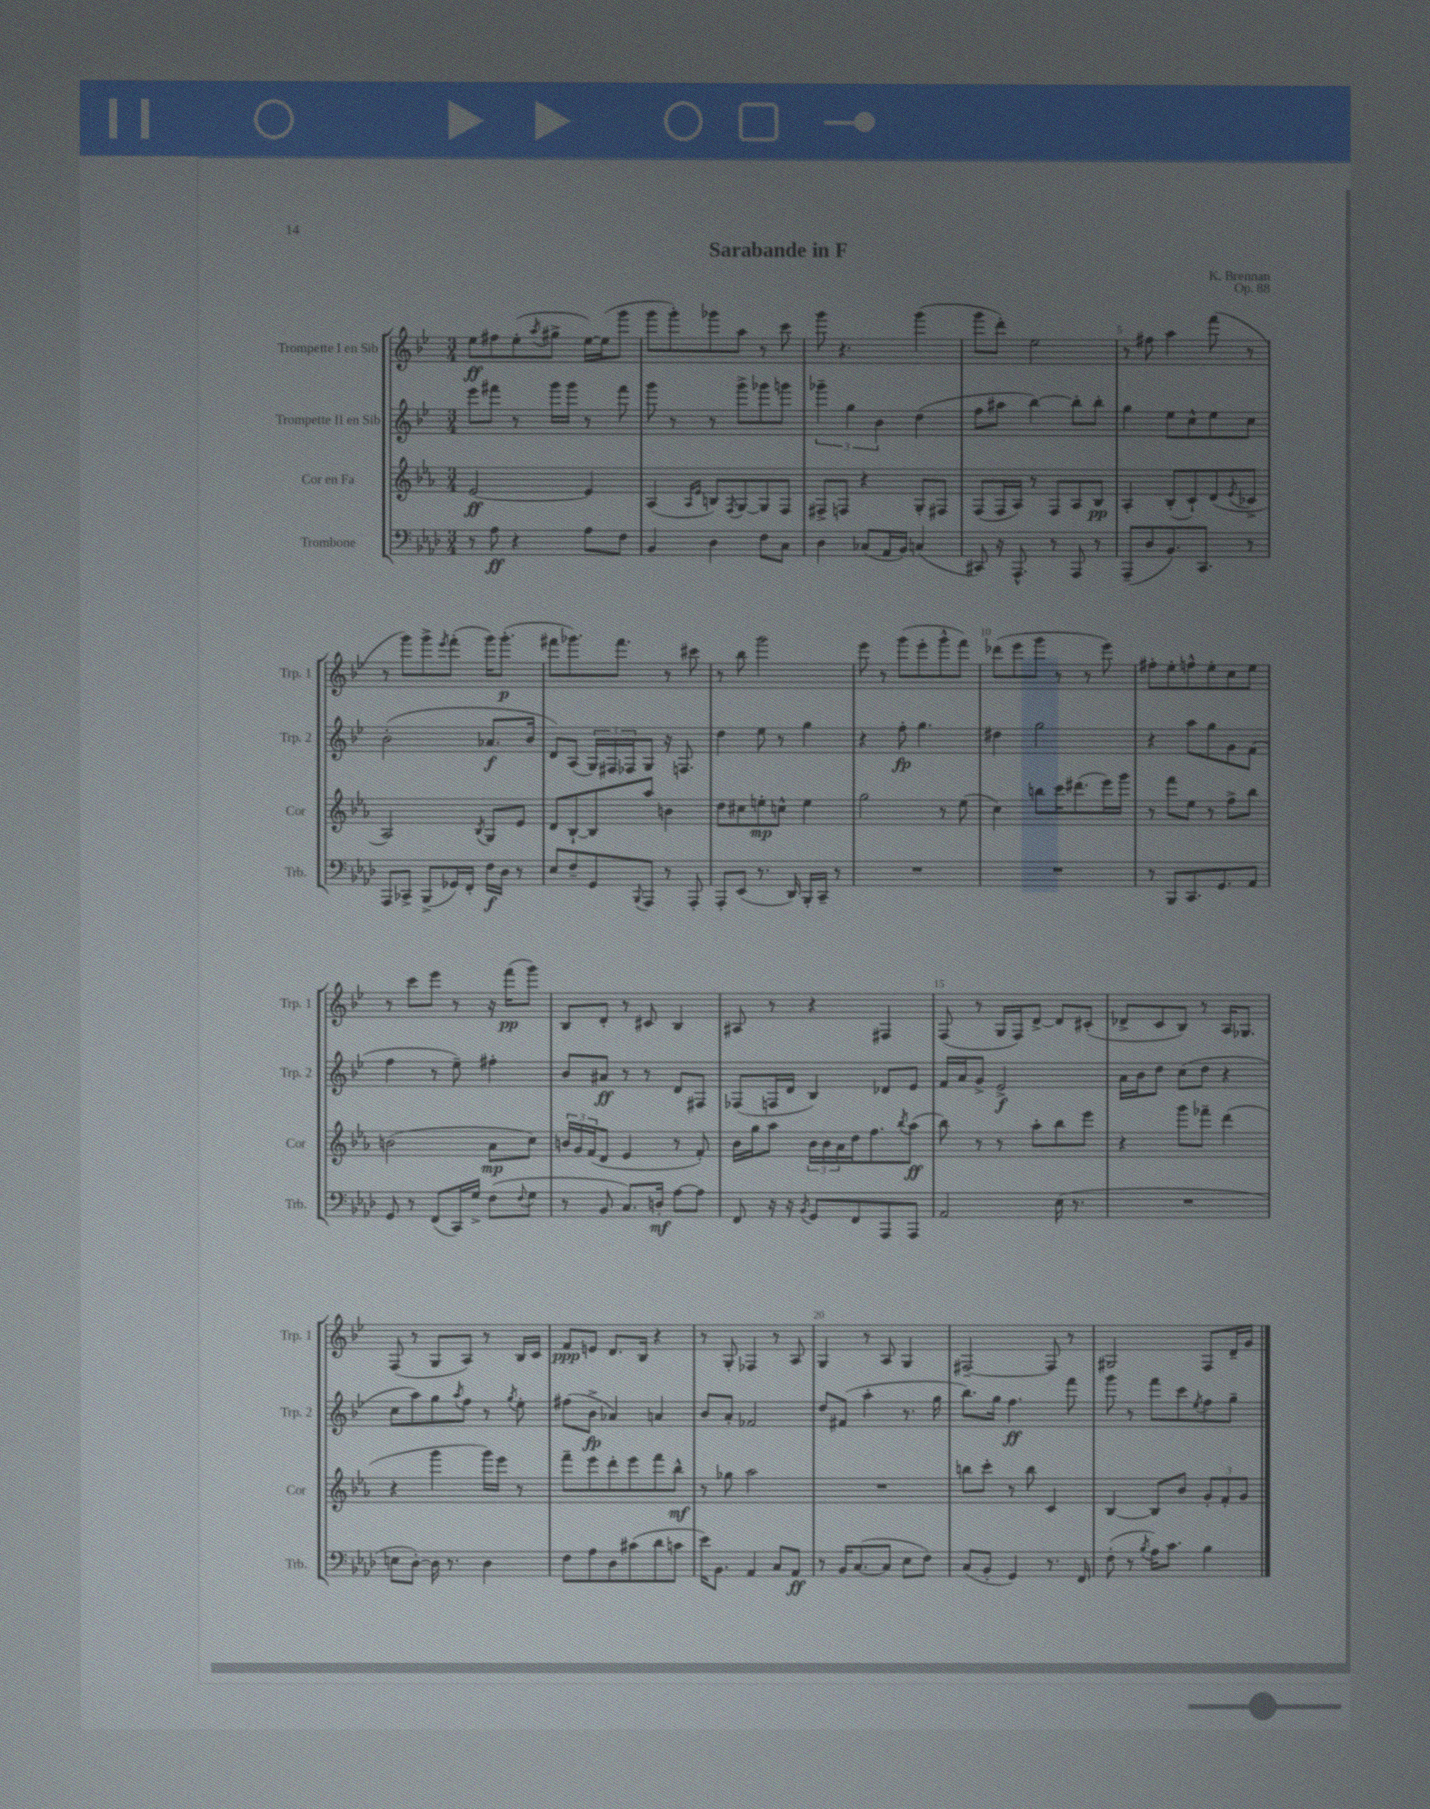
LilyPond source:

\header { title = "Sarabande in F" composer = "K. Brennan" opus = "Op. 88" }
<<
\new StaffGroup <<
\new Staff = "s0" \with { instrumentName = "Trompette I en Sib" shortInstrumentName = "Trp. 1" } {
    \clef treble \key bes \major \numericTimeSignature \time 3/4
    ees''8\ff fis''8 ees''8-.( \acciaccatura { a''8 } gis''8-> ees''16~) ees''16( g'''8 |
    g'''8 g'''8-.) ges'''8 a''8 r8 c'''8 |
    g'''8 r4. g'''4( |
    g'''8 d'''8-.) ees''2 |
    r8 fis''8 a''4 f'''8( r8 |
    r8 g'''8) g'''8-> \acciaccatura { ees'''8 } f'''8-.( g'''16) g'''8.-.\p( |
    fis'''8 ges'''8.) fis'''8. r8 cis'''8 |
    r8 bes''8 g'''2 |
    ees'''8 r8 g'''8( ees'''8-. g'''8-^ f'''8) |
    des'''8( ees'''8 g'''8 r8 r8 ees'''8) |
    fis''8-. ees''8-. f''8-^ ees''8-. c''8 ees''8 |
    r8 c'''8 ees'''8 r8 r16 f'''16\pp( g'''8) |
    bes8 d'8-. r8 cis'8 bes4 |
    ais8 r8 r4 fis4 |
    f8( r8 g16 f16) d'8~-> d'8 cis'8-.( |
    des'8-> c'8 bes8) r8 a16 ges8. |
    f8( r8 g8 a8) r8 bes16 c'16 |
    f'8\ppp e'8 d'8. bes16 r4 |
    r8 g8-. fes4 r8 a8 |
    g4 r8 a8 g4 |
    fis2~-- fis8 r8 |
    gis2 f8 d'16-- g'16 \bar "|." |
}
\new Staff = "s1" \with { instrumentName = "Trompette II en Sib" shortInstrumentName = "Trp. 2" } {
    \clef treble \key bes \major \numericTimeSignature \time 3/4
    ees'''8 fis'''8 r8 g'''16 g'''16 r8 fis'''8 |
    g'''8 r8 r8 g'''8-> ges'''8 g'''8 |
    \tuplet 3/2 { ges'''4-- g''4 bes'4 } d''4( |
    f''8 ais''8 bes''4~) bes''8-. bes''8-. |
    g''4 ees''8 c''8-^ ees''8 c''8 |
    bes'2-.( aes'8.\f bes'16 |
    d'8) a8( \tuplet 3/2 { g16) fis16 fes16 } g8 r16 f8. |
    d''4 ees''8 r8 g''4 |
    r4 f''8-.\fp g''4. |
    dis''4 g''2 |
    r4 a''8 g''8 g'8 f'8( |
    f''4 r8 ees''8--) fis''4-. |
    bes'8 ais'8\ff r8 r8 d'8 fis8 |
    fes8( f16 d'16 bes4) des'8 ees'8 |
    f'16 a'16 g'8-> ees'2->\f |
    a'16 bes'16 d''8 c''8( d''8 r4 |
    c''8 a''8) g''8 \acciaccatura { a''8 } f''8 r8 \acciaccatura { g''8 } ees''8-. |
    fis''8( bes'8->\fp aes'4) a'4 |
    bes'8 a'8-. fes'2 |
    d''8 fis'8( a''4-. r8. g''16 |
    bes''8.) g''16 f''4.\ff f'''8 |
    g'''8 r8 f'''8 c'''8 \acciaccatura { ees''8 } f''8 g''8-- \bar "|." |
}
\new Staff = "s2" \with { instrumentName = "Cor en Fa" shortInstrumentName = "Cor" } {
    \clef treble \key ees \major \numericTimeSignature \time 3/4
    ees'2~\ff ees'4 |
    aes4( \grace { aes16 ees'16 } b8) \acciaccatura { f8 } g8~ g8 f8 |
    fis8-> f8 r4 g8-. fis8 |
    f8( f16 aes16) r8 f8 aes8 bes8\pp |
    aes4-. bes8-.( c'8-!) d'8( \acciaccatura { ees'8 } ces'8-> |
    aes2) \acciaccatura { bes8 } g8 ees'8 |
    d'8 bes8~-! bes8 aes''8 b'4 |
    d''8 cis''8 e''8-.\mp c''8-^ e''4 |
    g''2 r8 ees''8( |
    c''4) b''8 c'''16 dis'''8.( ees'''16) g'''16 |
    r8 f'''8 ees''8 r8 f''8-> bes''8 |
    b'2( aes'8\mp c''8) |
    \tuplet 3/2 { b'16 g'16 f'16( } d'8 ees'4 r8 f'8-.) |
    bes'16 g''16 aes''8 \tuplet 3/2 { bes'16 bes'16 aes'16 } d''16 f''8. \acciaccatura { bes''8 } aes''8\ff( |
    bes''8) r8 r8 aes''8-. bes''8 ees'''8 |
    r4 g'''8 fes'''8-- d'''4( |
    r4 g'''4 g'''16) ees'''16 r8 |
    f'''8-- ees'''8 d'''8-. ees'''8 f'''8 bes''8-^\mf |
    r8 ges''8 aes''2 |
    R2. |
    b''8 c'''8-. r8 b''8 c'4 |
    bes4~ bes8 bes'8 \tuplet 3/2 { g'8-. f'8-. g'8 } \bar "|." |
}
\new Staff = "s3" \with { instrumentName = "Trombone" shortInstrumentName = "Trb." } {
    \clef bass \key aes \major \numericTimeSignature \time 3/4
    r8 aes8\ff r4 aes8 f8 |
    bes,4 des4 f8 c8 |
    des4 ces8( aes,16 bes,16) c4( |
    cis,8) r16 aes,,8.-^ r8 aes,,8 r8 |
    aes,,8--( des8 bes,8.) c,8. r8 |
    aes,,8 ces,8-> bes,,8->( ges,16) f,16-. f16\f des16 r8 |
    ees8 f8-- g,8 \appoggiatura { bes,,8 } aes,,8 r8 aes,,8-. |
    aes,,8-. ees,8( r8. des,16) bes,,16-. c,16-- r8 |
    R2. |
    R2. |
    r8 bes,,8 c,8. g,8. aes,8 |
    g,8 r8 f,8( c,16) g16-> f8( \appoggiatura { f8 } g8 |
    r8 bes,8 c8.) d16-.\mf aes8~ aes8 |
    f,8 r16 r16 \acciaccatura { bes,8 } g,8 f,8 aes,,8 aes,,8 |
    aes,2 ees16( r8. |
    R2. |
    e8 des8~-.) des16 r8. des4 |
    f8 aes8 des8 cis'8( des'8 c'8 |
    ees'16) bes,8. aes,4 c8 aes,8\ff |
    r8 bes,16 c8.~( c8 ees8 f8) |
    c8( bes,8-. g,4) r8. f,16 |
    f8-.( r8 \acciaccatura { bes8 } aes16) c'8. bes4 \bar "|." |
}
>>
>>
\layout { \context { \Score \override BarNumber.break-visibility = ##(#f #t #t) barNumberVisibility = #(every-nth-bar-number-visible 5) } }
